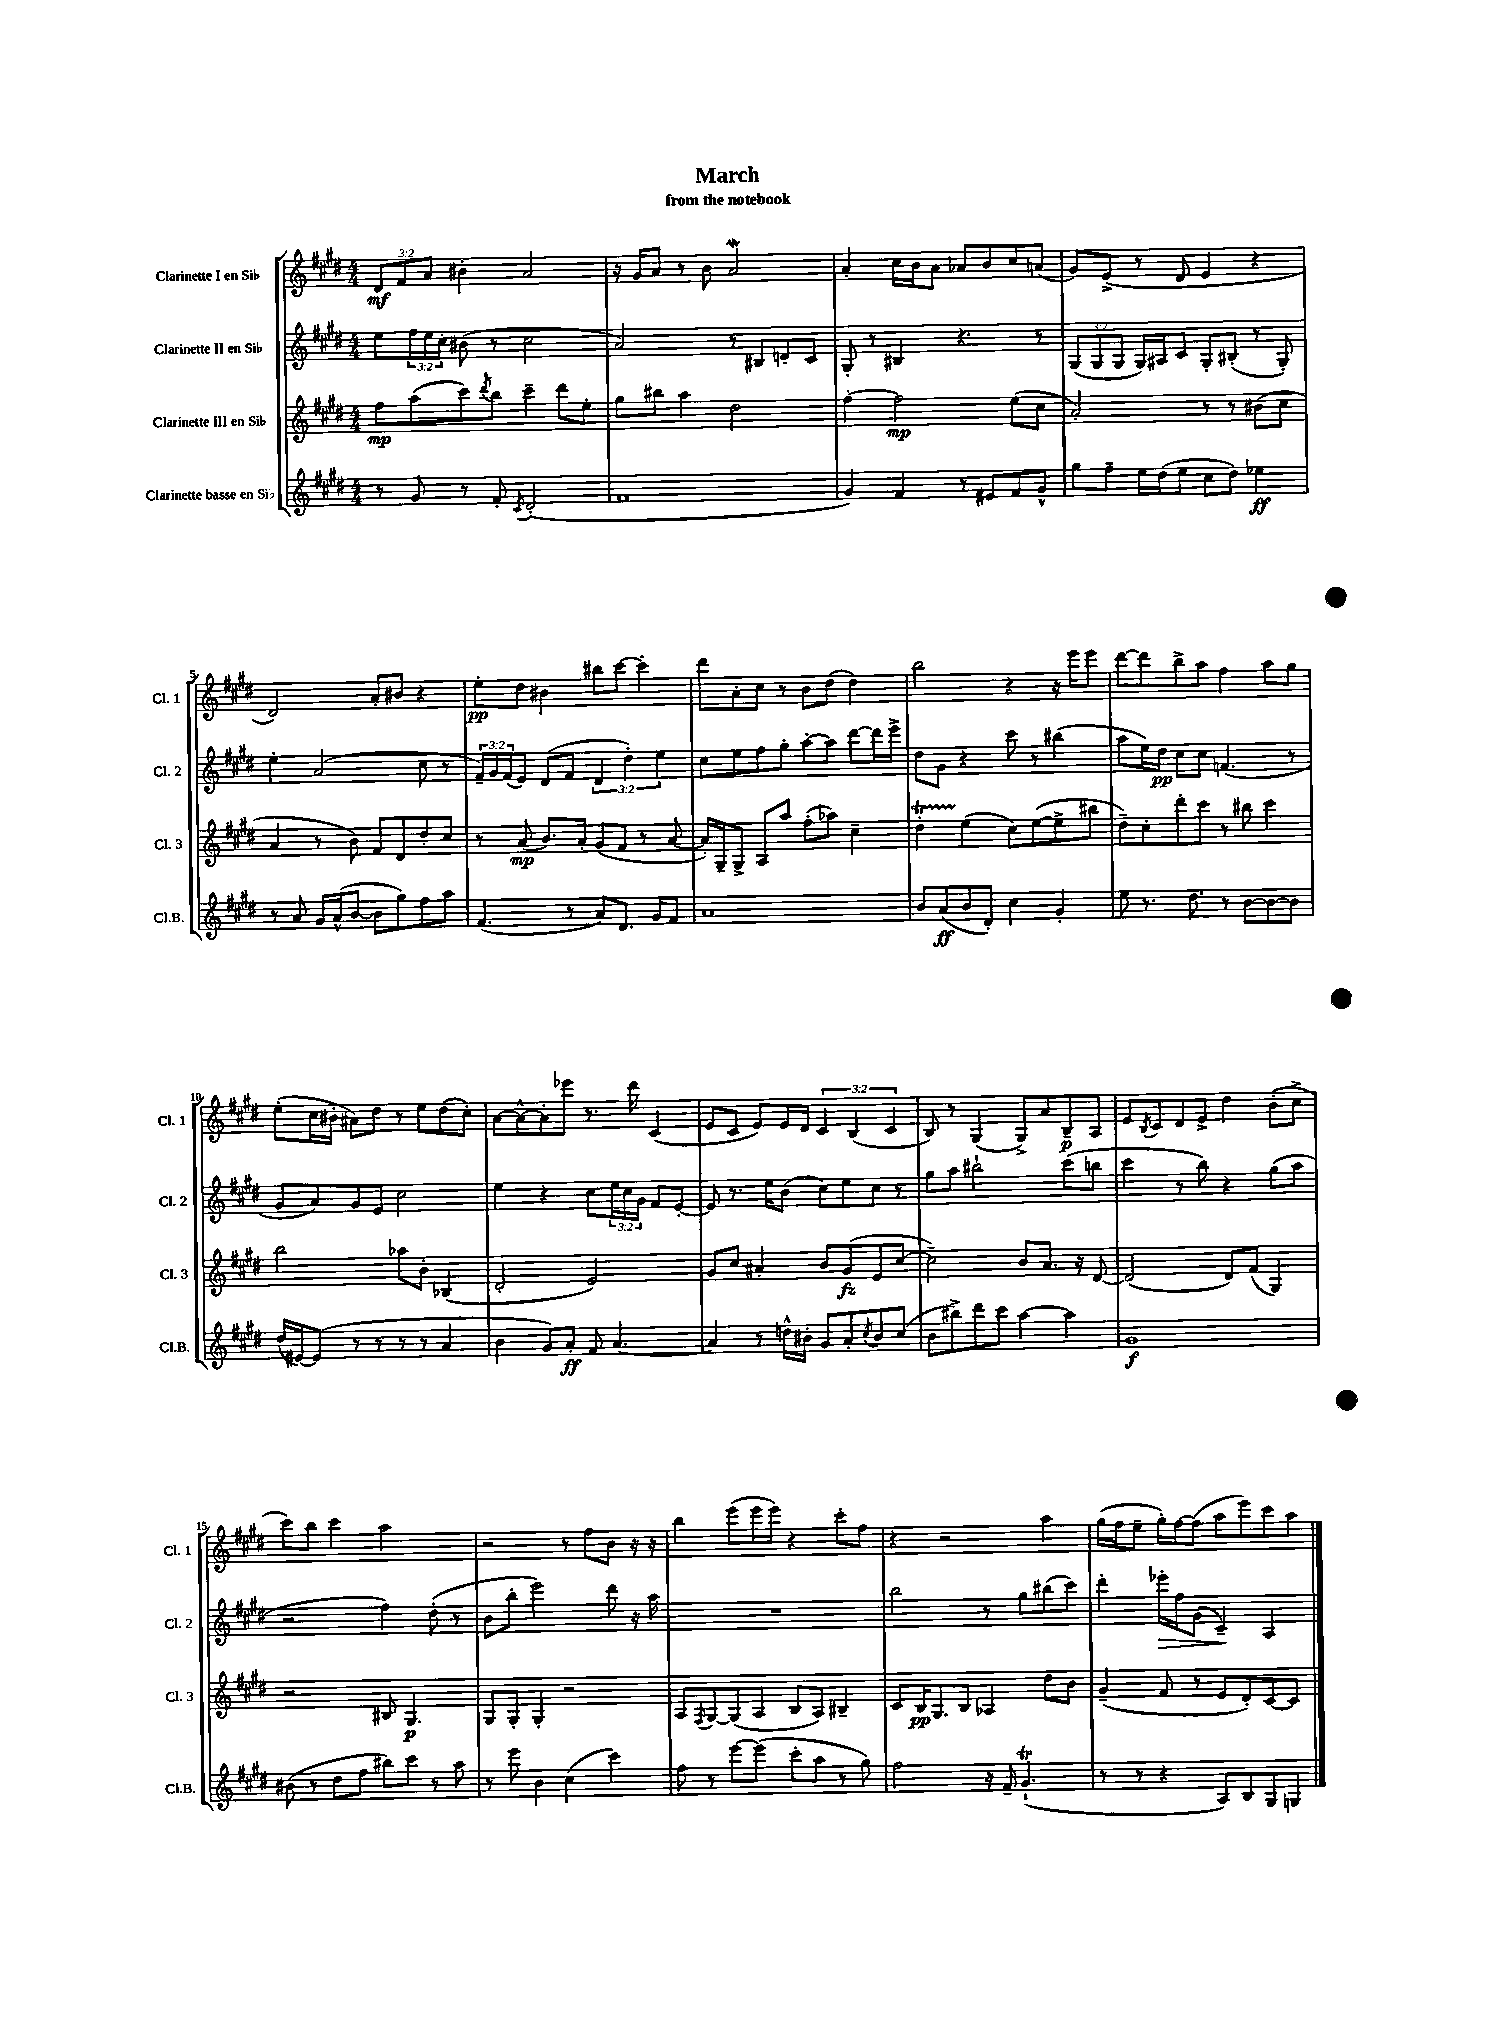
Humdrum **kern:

**kern	**kern	**kern	**kern
*staff4	*staff3	*staff2	*staff1
*clefG2	*clefG2	*clefG2	*clefG2
*k[f#c#g#d#]	*k[f#c#g#d#]	*k[f#c#g#d#]	*k[f#c#g#d#]
*M4/4	*M4/4	*M4/4	*M4/4
8r	8ff#\L	8ee\L	12d#/L
.	.	.	12f#/
8g#/	(8aa\	24ff#\L	.
.	.	24ee\	12a/J
.	.	24cc#'\JJ	.
8r	8ccc#\)	(8b#\	4b#'\
.	8qddd#/	.	.
8f#'/	8bb\J	8r	.
8qc#/	.	.	.
(2d#'/	4ccc#~\	2cc#\	2a/
.	8ddd#\L	.	.
.	8ee'\J	.	.
=	=	=	=
1f#	8gg#\L	2a/)	16r
.	.	.	16g#/LK
.	8bb#\J	.	8a/J
.	4aa\	.	8r
.	.	.	8b\
.	2dd#\	8r	2a/
.	.	8B#/L	.
.	.	8d'/	.
.	.	8c#/J	.
=	=	=	=
4g#/)	[4ff#'\	8G#'/	4a'/
.	.	8r	.
4f#/	2ff#\]	4B#/	16cc#\LL
.	.	.	16b\J
.	.	.	8a\J
8r	.	4.r	8a-/L
8e#/L	.	.	8b/
8f#/	(8ee\L	.	8cc#/
8g#^^/J	8cc#\J	8r	(8a/J
=	=	=	=
8gg#\L	2a'/)	(12G#/L	8g#/L)
.	.	12G#/	.
8ff#~\J	.	.	(8e^/J
.	.	12G#/J	.
16ee\LL	.	16G#/LL)	8r
(16dd#\J	.	16A#/J	.
8ee\J	.	8c#/J	8d#/
8cc#\L	8r	8G#'/L	4e/
8dd#\J)	8r	(8B#'/J	.
4ee-\	(8b#\L	8r	4r
.	8cc#\J	8G#'/)	.
=	=	=	=
8r	4a/	4ee'\	2d#/)
8a/	.	.	.
16g#/LL	8r	(2a/	.
(16a^^/J	.	.	.
[8b/J	8b\)	.	.
8b\]L	8f#/L	.	8a'/L
8gg#\)	8d#/	.	8b#/J
8ff#\	8dd#'/	8cc#\	4r
8aa\J	8cc#/J	8r	.
=	=	=	=
(4.f#/	8r	24f#~/LL)	8ee'\L
.	.	24g#/	.
.	.	(24f#/J	.
.	(8a/	8e/J)	8dd#\J
.	8.b/L)	(8d#/L	4b#\
8r	.	8f#/J	.
.	16a'/Jk	.	.
8a/L)	(8g#/L	6d#/	8bb#\L
8.d#/J	8f#/J	.	[8ccc#\J
.	.	6dd#'\)	.
.	8r	.	4ccc#'\]
16g#/LK	.	.	.
.	.	6ee\	.
8f#/J	[8a/	.	.
=	=	=	=
1a	16a'/]LL)	8cc#\L	8ddd#\L
.	16G#~/J	.	.
.	8G#^/J	8ee\	8a'\
.	8A/L	8ff#\	8cc#\J
.	8aa/J	8gg#'\J	8r
.	(8ff#'\L	[8aa'\L	8b\L
.	8aa-\J)	8aa\]J	(8dd#\J
.	4cc#~\	[8ddd#\L	4dd#\)
.	.	16ddd#\]L	.
.	.	16eee^\JJ	.
=	=	=	=
8b/L	4dd#'\	8dd#\L	2bb\
(8a/	.	8g#\J	.
8b/	(4ee\	4r	.
8d#'/J)	.	.	.
4cc#\	8cc#\L)	8ccc#\	4r
.	([8ee\	8r	.
4g#'/	8ee^\]	(4bb#\	16r
.	.	.	16eee\LK
.	8bb#\J	.	8eee\J
=	=	=	=
8ee\	8dd#~\L)	8aa\L	[8ddd#\L
8.r	8cc#'\	16ee\L)	8ddd#\]
.	.	16dd#\JJ	.
.	8ddd#'\	8cc#\L	8bb^\
8.dd#\	.	.	.
.	8ccc#\J	8cc#\J	8aa\J
8r	8r	(4.f/	4ff#\
[8b\L	8bb#\	.	.
8b\_	4ccc#\	.	8aa\L
8b\]J	.	8r	8gg#\J
=	=	=	=
(16dd#/LL	2bb\	8g#/L	(8ee'\L
[16e#/J)	.	.	.
(8e#/]J	.	8a/)	16cc#\L
.	.	.	16b#'\JJ
8r	.	8g#/	8a#\L)
8r	.	8e/J	8dd#\J
8r	8aa-\L	2cc#\	8r
8r	8b'\J	.	8ee\L
4a/	(4B-/	.	(8dd#\
.	.	.	8cc#'\J)
=	=	=	=
4b\	2d#'/	4ee\	[8a\L
.	.	.	8a^^\_
8g#/L)	.	4r	8a'\]
8a'/J	.	.	8eee-\J
8f#/	2e/)	8cc#\L	8.r
[4.a/	.	24ee\L	.
.	.	24cc#\	.
.	.	.	16ddd#\
.	.	24g#\JJ	.
.	.	8f#/L	(4c#/
.	.	[8e'/J	.
=	=	=	=
4a/]	8g#/L	8e/]	8e/L
.	8cc#/J	8.r	8c#/J
8r	4a#'/	.	8e/L)
.	.	16ee\LK	.
16dd^^\LL	.	(8b\J	16e/L
16b#'\JJ	.	.	16d#/JJ
8g#/L	8b/L	8cc#\L)	6c#/
8a'/	(8g#/	8ee\	.
.	.	.	(6B/
8qcc#/	.	.	.
8b#/	8e/	8cc#\J	.
.	.	.	6c#/
(8cc#/J	[8cc#/J	8r	.
=	=	=	=
8b\L	2cc#~\])	8gg#\L	8B/)
8bb#^\)	.	8aa\J	8r
8ddd#\	.	2bb#`\	(4G#/
8ccc#\J	.	.	.
[4aa\	8b/L	.	8G#^/L)
.	8.a/J	.	8a/
4aa\]	.	(8ccc#\L	8B~/
.	16r	.	.
.	[8d#/	8bb\J	8A/J
=	=	=	=
1g#	(2d#/]	4ccc#\	8e/L
.	.	.	8qB/
.	.	.	8c#/
.	.	8r	8d#/
.	.	8bb\)	8e^/J
.	8d#/L)	4r	4dd#\
.	(8f#/J	.	.
.	4G#/)	(8gg#\L	(8b'\L
.	.	8aa\J	8cc#^\J
=	=	=	=
(8b#\	2r	2r	8ccc#\L)
8r	.	.	8bb\J
8dd#\L	.	.	4ccc#\
8ff#\J	.	.	.
8bb#\L)	8B#/	4ff#\)	2aa\
8ccc#\J	4.G#/	.	.
8r	.	(8dd#'\	.
8aa\	.	8r	.
=	=	=	=
8r	8G#/L	8b\L	2r
8eee\	8G#'/J	8bb'\J	.
4b\	4G#'/	2eee\)	.
(4cc#\	2r	.	8r
.	.	.	8ff#\L
4ccc#\)	.	8ddd#\	8b\J
.	.	16r	16r
.	.	16aa\	16r
=	=	=	=
8ff#\	8A/L	1r	4bb\
.	8qF#/	.	.
8r	[8G#/	.	.
[8eee\L	(8G#/]	.	(8eee\L
(8eee\]J	8A/J	.	16eee\L
.	.	.	16eee\JJ)
8ccc#'\L	8B/L	.	4r
8aa\J	8A/J)	.	.
8r	4B#~/	.	8ccc#'\L
8gg#\)	.	.	8ff#\J
=	=	=	=
2ff#\	8c#/L	2bb\	4r
.	16B/K	.	.
.	8.G#/	.	.
.	.	.	2r
.	8B/J	.	.
16r	4A-/	8r	.
16f#~/	.	.	.
(4.g#`/	.	8gg#\L	.
.	8dd#\L	(8bb#\	4aa\
.	8b\J	8ccc#\J)	.
=	=	=	=
8r	(4g#~/	4ddd#'\	(16gg#\LL
.	.	.	16ff#\J
8r	.	.	8ee~\J
4r	8f#/	16eee-'\LL	16gg#'\LL)
.	.	16ff#\J	[16ff#\J
.	8r	(8g#\J	(8ff#\]J
8A/L)	8e/L	4c#~/)	8aa\L
8B/	8d#'/)	.	8eee\)
8G#/	[8c#/	4A/	8ccc#\
8G/J	8c#/]J	.	8aa\J
==	==	==	==
*-	*-	*-	*-
